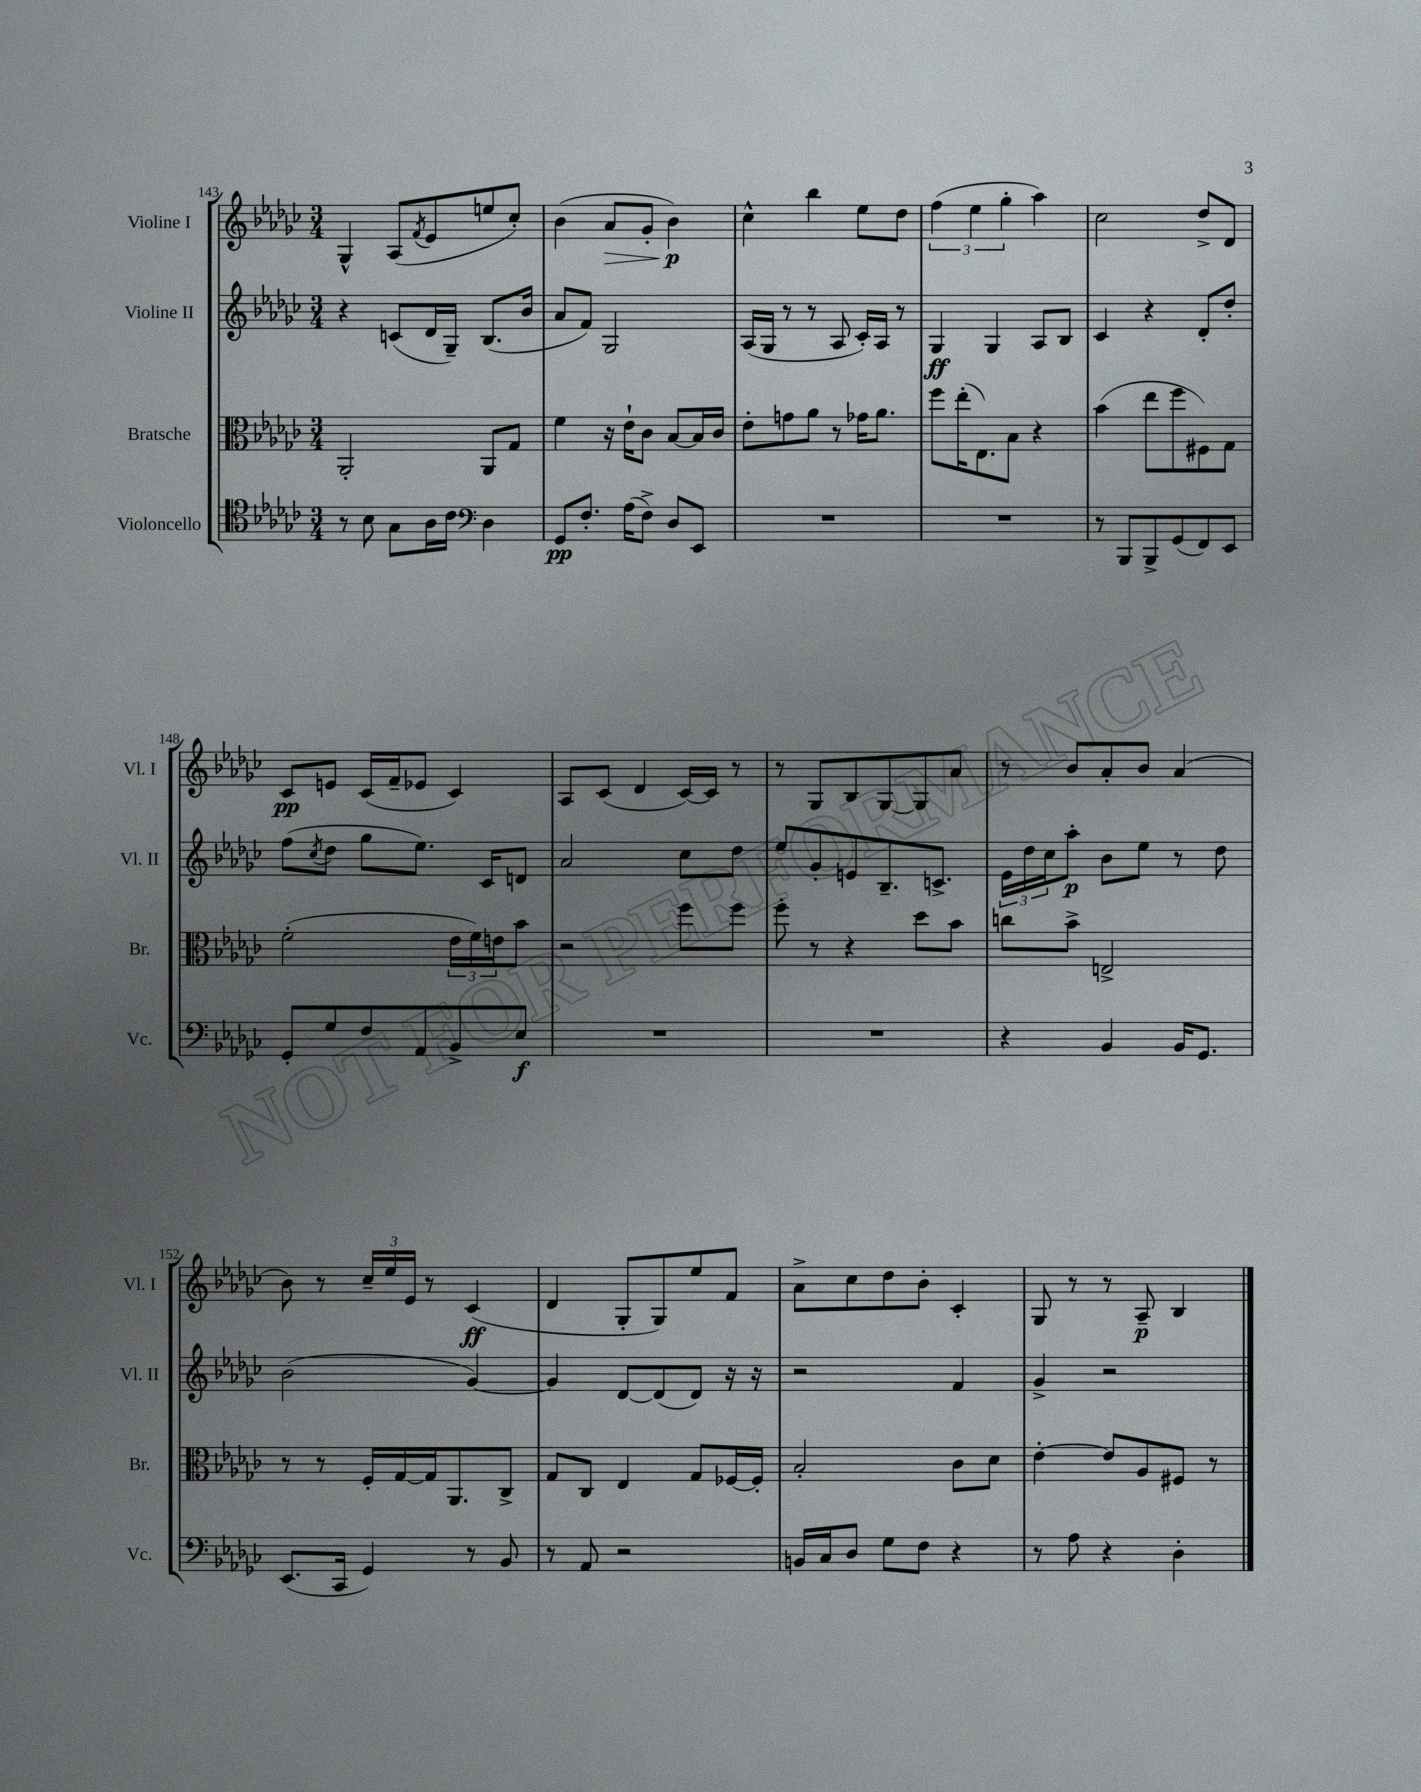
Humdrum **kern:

**kern	**kern	**kern	**kern
*staff4	*staff3	*staff2	*staff1
*clefC4	*clefC3	*clefG2	*clefG2
*k[b-e-a-d-g-c-]	*k[b-e-a-d-g-c-]	*k[b-e-a-d-g-c-]	*k[b-e-a-d-g-c-]
*M3/4	*M3/4	*M3/4	*M3/4
8r	2AA-'	4r	4G-^^
8B-	.	.	.
8G-	.	(8c	(8A-
.	.	.	8qf
16A-	.	16d-	8e-
16c-	.	16G-~)	.
*clefF4	*	*	*
4D-	8AA-	(8.B-	8ee
.	8G-	.	8cc-')
.	.	16b-	.
=	=	=	=
8GG-	4f	8a-	(4b-
8.F'	.	8f)	.
.	16r	2G-	8a-
(16A-	16e-`	.	.
8F^)	8c-	.	8g-'
8D-	[8B-	.	4b-)
8EE-	16B-]	.	.
.	16c-	.	.
=	=	=	=
2.r	8e-'	(16A-	4cc-^^
.	.	16G-	.
.	8g	8r	.
.	8a-	8r	4bb-
.	8r	8A-	.
.	16g-	16c-')	8ee-
.	8.a-	16A-	.
.	.	8r	8dd-
=	=	=	=
2.r	8ff	4G-	(6ff
.	(16ee-'	.	.
.	.	.	6ee-
.	8.E-)	.	.
.	.	4G-	.
.	.	.	6gg-'
.	8B-	.	.
.	4r	8A-	4aa-)
.	.	8B-	.
=	=	=	=
8r	(4b-	4c-	2cc-
8BBB-	.	.	.
8BBB-^	8ee-	4r	.
(8GG-	8ff	.	.
8FF)	8F#)	8d-'	8dd-^
8EE-	8G-	8dd-'	8d-
=	=	=	=
8GG-'	(2f'	(8ff	8c-
.	.	8qcc-	.
8G-	.	8dd-	8e
8F	.	8gg-	(16c-
.	.	.	16f~
8AA-	.	8.ee-)	8e-
8BB-^	24e-	.	4c-)
.	24f)	.	.
.	.	16c-	.
.	24e	.	.
8E-	8b-	8d	.
=	=	=	=
2.r	2r	2a-	8A-
.	.	.	(8c-
.	.	.	4d-
.	8ff	8cc-	[16c-)
.	.	.	16c-]
.	8ff	8dd-	8r
=	=	=	=
2.r	8ff'	8ee-	8r
.	8r	8g-'	8G-
.	4r	8e	8B-
.	.	8.B-~	[8G-
.	8dd-	.	8G-]
.	.	8.c^	.
.	8b-	.	8a-
=	=	=	=
4r	8cc	24e-	8r
.	.	24dd-	.
.	.	24cc-	.
.	8b-^	8aa-'	8b-
4BB-	2E^	8b-	8a-'
.	.	8ee-	8b-
16BB-	.	8r	(4a-
8.GG-	.	.	.
.	.	8dd-	.
=	=	=	=
(8.EE-	8r	(2b-	8b-)
.	8r	.	8r
16CC-	.	.	.
4GG-)	16F'	.	24cc-~
.	.	.	24ee-
.	[16G-	.	.
.	.	.	24e-
.	16G-]	.	8r
.	8.AA-	.	.
8r	.	[4g-)	(4c-
8BB-	8C-^	.	.
=	=	=	=
8r	8G-	4g-]	4d-
8AA-	8C-	.	.
2r	4E-	[8d-	8G-'
.	.	(8d-]	8G-)
.	8G-	8d-)	8ee-
.	[16F-	16r	8f
.	16F-']	16r	.
=	=	=	=
16BB	2B-'	2r	8a-^
16C-	.	.	.
8D-	.	.	8cc-
8G-	.	.	8dd-
8F	.	.	8b-'
4r	8c-	4f	4c-'
.	8d-	.	.
=	=	=	=
8r	[4e-'	4g-^	8G-
8A-	.	.	8r
4r	8e-]	2r	8r
.	8A-	.	8A-~
4D-'	8F#	.	4B-
.	8r	.	.
==	==	==	==
*-	*-	*-	*-
